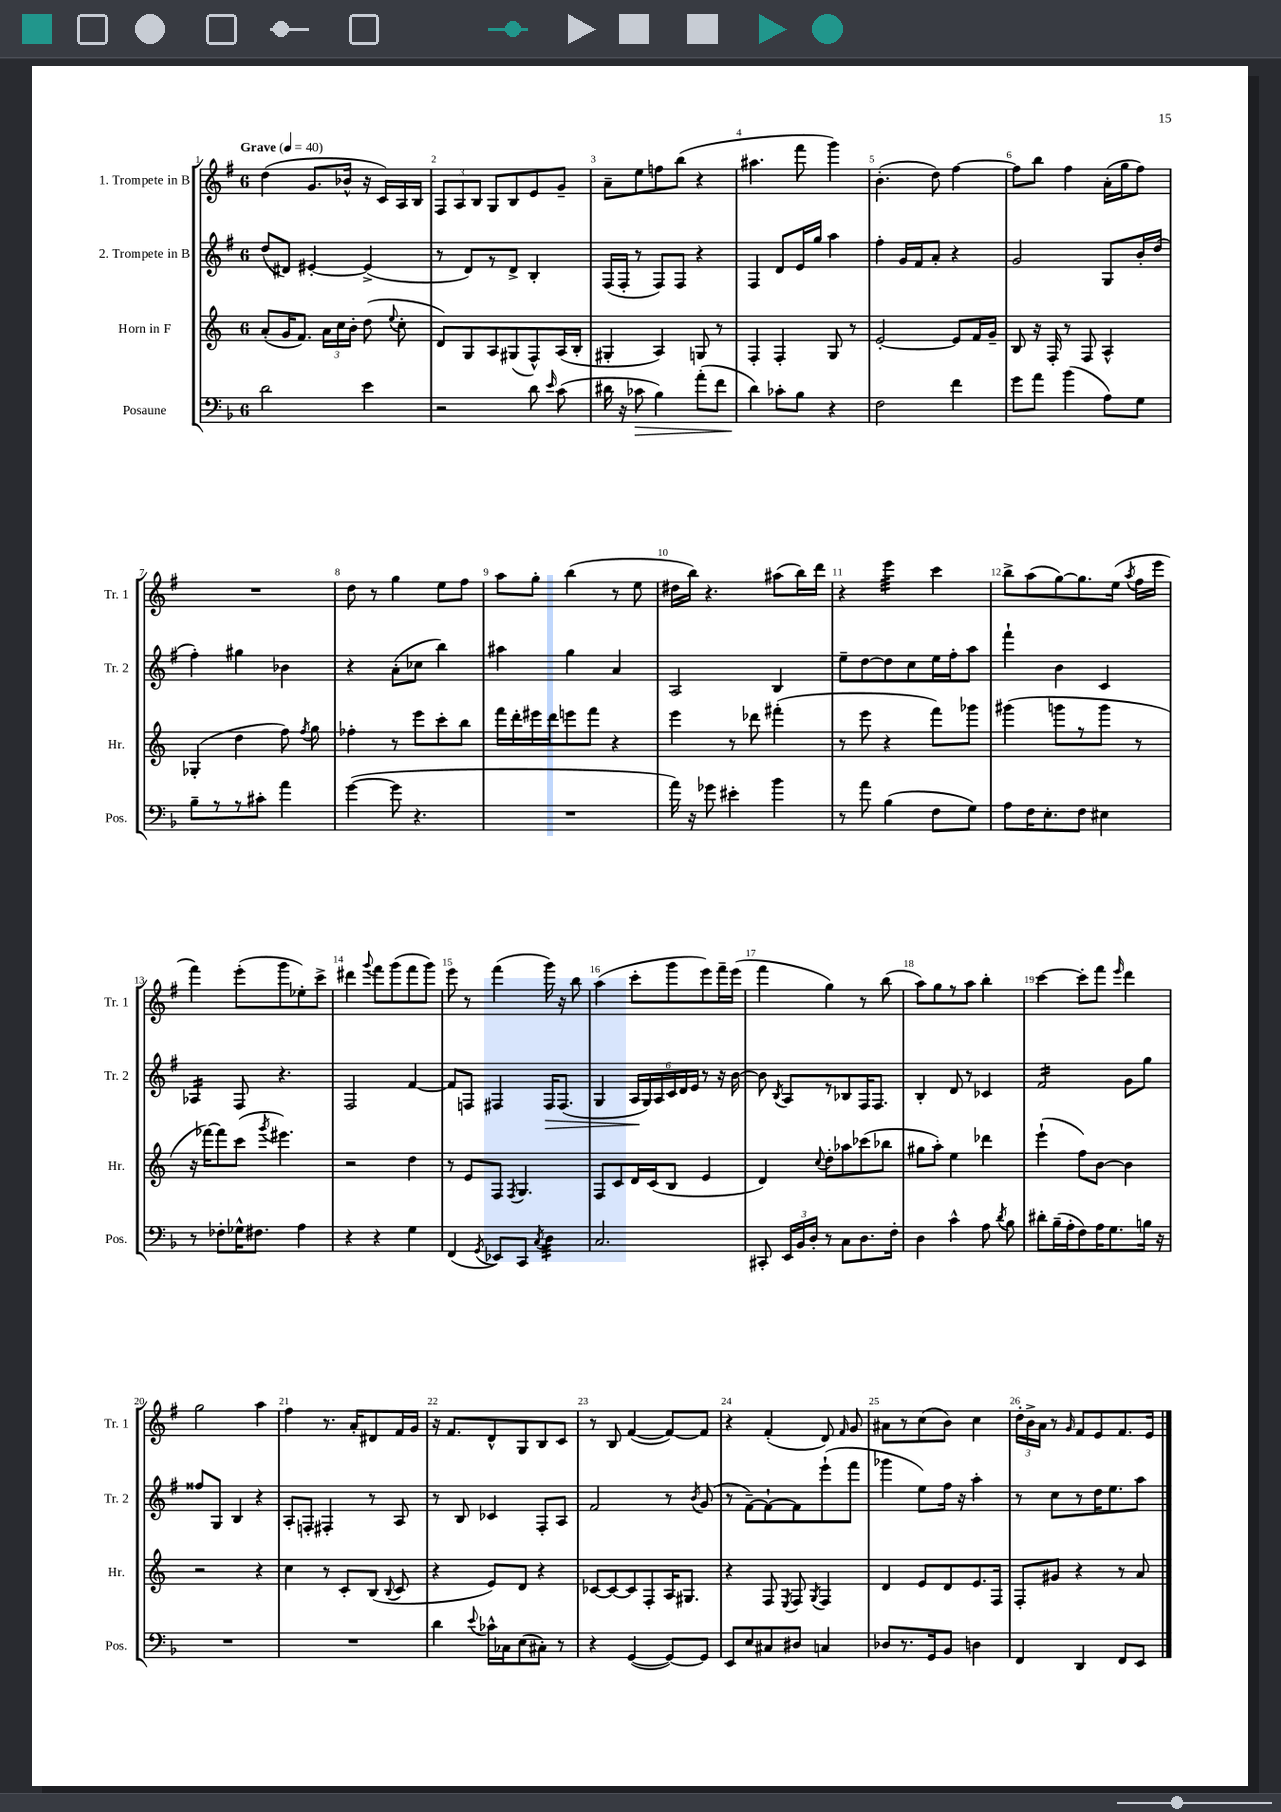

**kern	**kern	**kern	**kern
*staff4	*staff3	*staff2	*staff1
*clefF4	*clefG2	*clefG2	*clefG2
*k[b-]	*k[]	*k[f#]	*k[f#]
*M6/8	*M6/8	*M6/8	*M6/8
*MM40	*MM40	*MM40	*MM40
2d	(8a'	(8dd	(4dd
.	16g	8d#)	.
.	8.f)	.	.
.	.	[4e#'	8.g
.	24a	.	.
.	24cc	.	.
.	.	.	16b-^^
.	24b'	.	.
4e	(8dd	(4e#^]	16r
.	.	.	16c)
.	8qqee	.	.
.	8cc'	.	16A
.	.	.	16B
=	=	=	=
2r	8d)	8r	12F#
.	.	.	12A
.	8G	8d)	.
.	.	.	12B
.	8A	8r	8G
.	(8G#	8d^	8B
8d	8F^^)	4B'	8e
16qqe	.	.	.
(8c	(16A	.	8g~
.	16B'	.	.
=	=	=	=
16d#	4G#'	(16F#	8a~
16r	.	16F#'	.
8c-	.	8r	8ee
4B-)	4A)	8F#)	8ff
.	.	8F#	(8bb
(8a'	8G	4r	4r
8f	8r	.	.
=	=	=	=
4d)	4F'	4F#	4.aa#
8c-'	4F'	8d	.
8B-	.	16e	8fff#
.	.	16gg	.
4r	8G	4aa	4ggg)
.	8r	.	.
=	=	=	=
2F	[2e'	4ff#'	(4.b'
.	.	16g	.
.	.	16f#	.
.	.	8a'	8dd)
4f	8e]	4r	[4ff#
.	16f	.	.
.	16g~	.	.
=	=	=	=
8g	8B	2g	8ff#]
8a	16r	.	8bb
.	16F'	.	.
(4b-	8r	.	4ff#
.	8F	.	.
8A)	4A^^	8G	(16a'
.	.	.	16gg
8G	.	16b'	8ff#)
.	.	(16dd	.
=	=	=	=
8B-~	(4G-'	4ff#')	2.r
8r	.	.	.
8r	4dd	4gg#	.
8c#'	.	.	.
4a	8ff)	4b-	.
.	8qff	.	.
.	8gg	.	.
=	=	=	=
([4g	4ff-'	4r	8dd
.	.	.	8r
8g]	8r	(8a'	4gg
4.r	8eee	8cc-	.
.	8ccc'	4bb)	8ee
.	8bb	.	8ff#
=	=	=	=
2.r	16fff	4aa#	8aa
.	16ddd'	.	.
.	16eee#	.	8gg'
.	16ddd	.	.
.	8eee	4gg	(4bb
.	8fff	.	.
.	4r	4a	8r
.	.	.	8ee
=	=	=	=
16a)	4eee	2A	16dd#
16r	.	.	16bb)
8g-	.	.	4.r
4e#'	8r	.	.
.	8ddd-	.	.
4b-	(4fff#'	4B	(8aa#
.	.	.	16bb)
.	.	.	16ddd
=	=	=	=
8r	8r	8ee~	4r
8a	8eee	[8dd	.
(4B-	4r	8dd]	4eee
.	.	8cc	.
8F	8fff)	16ee	4ccc
.	.	16ff#'	.
8G)	8ggg-	8aa	.
=	=	=	=
8A	(4ggg#	4fff#`	8bb^
16F	.	.	(8aa
8.E'	.	.	.
.	8ggg	4b	[8gg)
8F	8r	.	8.gg]
4E#	8ggg	4c	.
.	.	.	(16ee
.	.	.	8qaa
.	8r	.	16ff#
.	.	.	16eee
=	=	=	=
8r	16r	4A-	4fff#)
.	[16fff-)	.	.
8F-'	8fff-]	.	.
16G-^^	(8ccc	8F#	(8eee'
8.F#	.	.	.
.	8qggg	.	.
.	4.eee#)	4.r	8ggg
4A	.	.	8ee-')
.	.	.	8ccc^
=	=	=	=
4r	2r	2F#	4ddd#
.	.	.	8qqggg
4r	.	.	8fff#
.	.	.	(8ggg
4G	4dd	[4f#	8fff#
.	.	.	8ggg)
=	=	=	=
(4FF	8r	8f#]	8eee
.	8e	8F	8r
8qGG	.	.	.
8EE-)	8F	4F#	(4fff#
.	8qF	.	.
8CC	4.G	.	.
8qC	.	.	.
4D	.	16F#	16ggg)
.	.	(8.F#	16r
.	.	.	8bb
=	=	=	=
2.C	8F	4G	(4aa
.	8c	.	.
.	16d	24A	8ccc'
.	.	24G)	.
.	(16c	.	.
.	.	24A	.
.	8B	24c	8ggg
.	.	24d	.
.	.	24e	.
.	4e	8r	8eee)
.	.	16r	16fff#~
.	.	[16b	(16eee
=	=	=	=
8CC#'	4d)	8b]	4fff#
.	.	8qB	.
24EE	.	8A	.
24BB-	.	.	.
24D'	.	.	.
.	8qqcc	.	.
8r	8dd'	8r	4gg)
8C	8aa-	8B-	.
8.D	(8ccc-	16F#	8r
.	.	8.F#	.
.	8bb-	.	(8bb
16F'	.	.	.
=	=	=	=
4D	8gg#	4B'	8aa)
.	8aa')	.	8gg
4c^^	4ee	8d	8r
.	.	8r	8aa
8A	4ddd-	4c-	4bb'
8qd	.	.	.
8B-	.	.	.
=	=	=	=
8d#'	(4eee`	2f#	[4ccc
(16B-~	.	.	.
16A'	.	.	.
8F)	8ff)	.	8ccc']
16A	[8b	.	8fff#
8.G	.	.	.
.	.	.	16qqeee
.	4b]	8g	4ddd
16B	.	8gg	.
16r	.	.	.
=	=	=	=
2.r	2r	8ff##	2gg
.	.	8G	.
.	.	4B	.
.	4r	4r	4aa
=	=	=	=
2.r	4cc	8A'	4ff#
.	.	8F'	.
.	8r	4F#'	8.r
.	8c'	.	.
.	.	.	16a'
.	(8B	8r	8d#
.	8qqB	.	.
.	8c	8A	16f#
.	.	.	16g
=	=	=	=
4d	4r	8r	16r
.	.	.	8.f#
.	.	8B	.
8qqe	.	.	.
16c-^^	8e)	4c-	8d^^
16C-	.	.	.
(8E	8d	.	8G
8C#')	4r	8F#'	8B
8r	.	8A	8c
=	=	=	=
4r	[8c-	2f#	8r
.	8c-_	.	8B
([4GG	8c-]	.	([4f#
.	8F'	.	.
8GG_)	16A	8r	8f#_)
.	8.G#	.	.
.	.	8qb	.
8GG]	.	(8g	8f#]
=	=	=	=
8EE	4r	8r	4r
8E	.	[8f#~)	.
8C#	8F	8f#`_	(4f#'
.	8qE	.	.
8D#	8F	8f#]	.
.	8qG	.	.
4C	4F	(8eee`	8d)
.	.	.	16qqf#
.	.	8fff#	8g
=	=	=	=
8D-	4d	4ggg-	8a#
8.r	.	.	8r
.	8e	8ee)	(8cc
16GG	.	.	.
8BB-	8d	16ff#	8b)
.	.	16r	.
4D	8.e	4aa'	4cc
.	16F	.	.
=	=	=	=
4FF	8F'	8r	24dd'
.	.	.	24b^
.	.	.	24a
.	8g#	8cc	8r
.	.	.	16qqg
4DD	4r	8r	8f#
.	.	16dd	8e
.	.	8.ee	.
8FF	8r	.	8.f#
8EE	8a	8aa	.
.	.	.	16e
==	==	==	==
*-	*-	*-	*-
